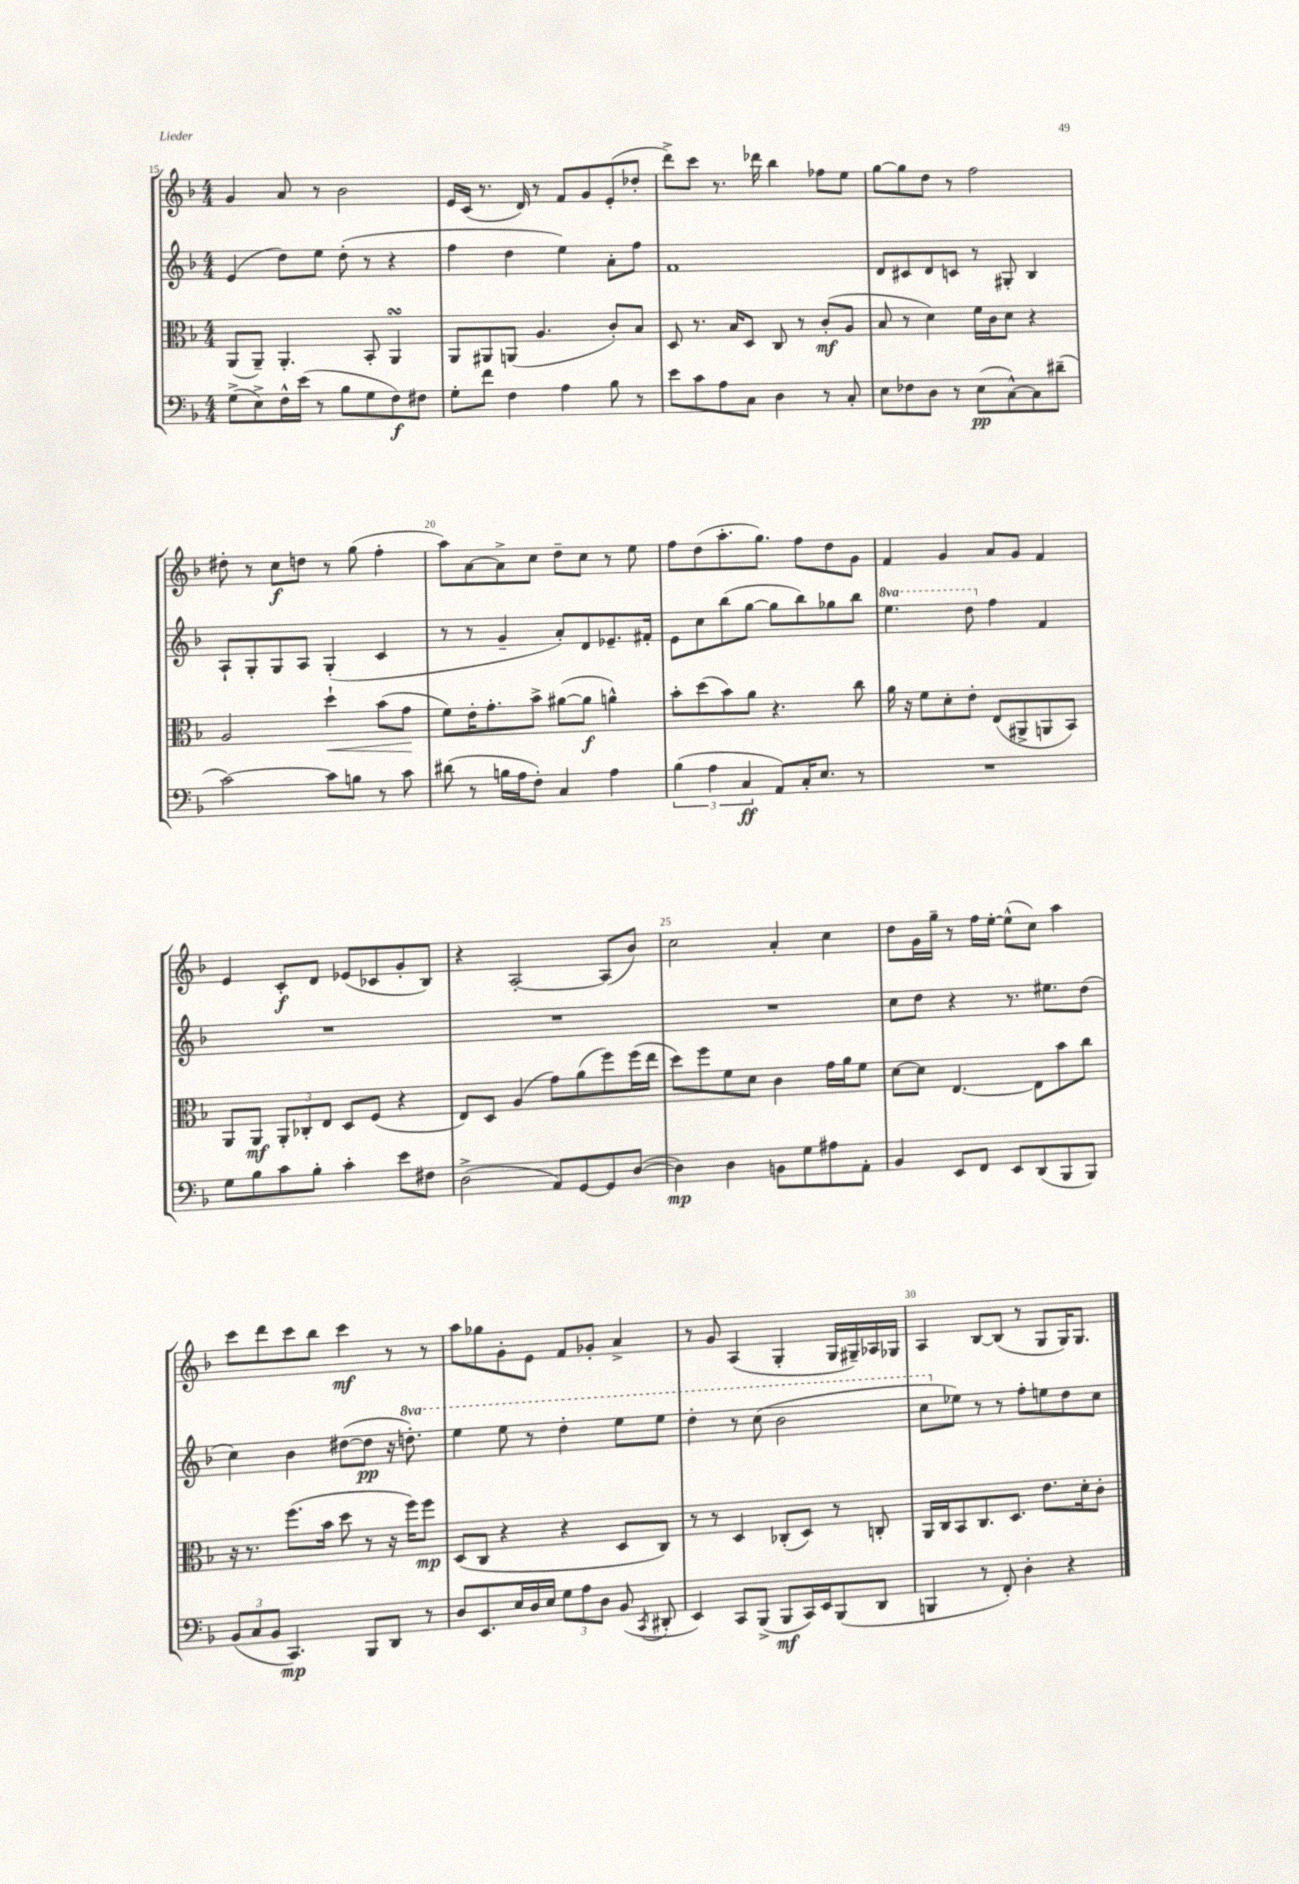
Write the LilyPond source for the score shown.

<<
\new StaffGroup <<
\new Staff = "s0" {
    \clef treble \key f \major \numericTimeSignature \time 4/4
    \autoBeamOff g'4 a'8 r8 bes'2 |
    e'16[ c'16]( r8. d'16) r8 f'8[ g'8 e'8-.( des''8]-. |
    d'''8[->) c'''8] r8. des'''16 bes''4 fes''8[ e''8] |
    g''8[~ g''8 d''8] r8 f''2 |
    dis''8-. r8 c''8[\f d''8] r8 g''8( f''4-. |
    a''8[) a'8~ a'8-> c''8] d''8[-- c''8] r8 e''8 |
    f''8[ d''8( a''8.-. g''8.]) f''8[ d''8 g'8] |
    f'4 g'4 a'8[ g'8] f'4 |
    e'4 c'8[-.\f d'8] ees'8[( ces'8 g'8-. bes8]) |
    r4 a2~-. a8[( bes'8]) |
    c''2 a'4-. c''4 |
    d''8[ g'16 g''16]-- r8 f''16[ e''16]~-. e''8[-^( c''8]) a''4 |
    c'''8[ d'''8 c'''8 bes''8] c'''4\mf r8 r8 |
    a''8[ ges''8 g'8-. e'8] f'8[ ges'8]-. a'4-> |
    r8 g'8 a4( g4-. g16[ gis16--) aes16 ges16] |
    a4 bes8[~ bes8]( r8 g8[ g16) g8.] \bar "|." |
}
\new Staff = "s1" {
    \clef treble \key f \major \numericTimeSignature \time 4/4 \set Staff.ottavationMarkups = #ottavation-simple-ordinals
    \autoBeamOff e'4( d''8[) e''8] d''8-.( r8 r4 |
    f''4 d''4 e''4) a'8[-. f''8] |
    f'1 |
    d'8[ cis'8 d'8 c'8] r8 gis8-. bes4 |
    a8[-! g8-. g8 a8] g4-.( c'4 |
    r8 r8 g'4-- a'8[-.) d'8 ees'8.-- fis'16]-. |
    e'8[ c''8 bes''8( g''8]~ g''8[ bes''8) ges''8 bes''8] |
    \ottava #1 e'''4. d'''8 \ottava #0 f''4 f'4 |
    R1 |
    R1 |
    R1 |
    c''8[ d''8] r4 r8. eis''8.[ d''8]( |
    c''4) bes'4 dis''8[~( dis''8]\pp r16 \ottava #1 d'''!8.-.) |
    e'''4 e'''8 r8 d'''4-. e'''8[ e'''8] |
    d'''4-. r8 c'''8( bes''2 |
    c'''8[ \ottava #0 ees''8]) r8 r8 f''8[-. e''8 d''8 c''8] \bar "|." |
}
\new Staff = "s2" {
    \clef alto \key f \major \numericTimeSignature \time 4/4
    \autoBeamOff a,8[( a,8]--) a,4.-. bes,8-. a,4\turn |
    a,8[ ais,8 a,8]( a4. c'8[-.) bes8] |
    d8 r8. bes16[ d8] c8 r8 c'8[-.\mf( a8] |
    bes8 r8 d'4) f'16[ c'16 d'8] r4 |
    a2 d''4-!\< bes'8[( g'8]\! |
    f'8[) e'16-. g'8.-. bes'8]-> ais'8[~( ais'8]\f a'4-^) |
    bes'8[-. d''8( bes'8) a'8] r4. c''8 |
    a'16 r16 f'8[ d'8-. e'8]-. e8[( ais,8-> a,8 bes,8]) |
    a,8[ a,8]\mf \tuplet 3/2 { a,8[-. ces8-. e8] } d8[ f8]( r4 |
    e8[) d8] a4( g'8[) a'8( f''8) f''16( e''16] |
    d''8[) f''8 f'8 d'8] c'4 g'16[ a'16 f'8] |
    d'8[~ d'8] e4.~ e8[ bes'8 c''8] |
    r16 r8. f''8.[( bes'16] d''8 r8 r16 f''16[) f''8]\mp |
    d8[( c8] r4 r4 d8[ c8]) |
    r8 r8 d4 ces8[-.( d8]) r8 c8-. |
    a,16[ c16 bes,8 c8. d8.] e'8.[ d'16-. c'8]-. \bar "|." |
}
\new Staff = "s3" {
    \clef bass \key f \major \numericTimeSignature \time 4/4
    \autoBeamOff g8[->( e8->) f16-^ e'16]( r8 bes8[ g8 f8\f) fis8] |
    g8[-. f'8] f4 a4 bes8 r8 |
    e'8[ c'8 a8 c8] d4 r8 c8-. |
    e8[ fes8 d8] r8 e8[\pp( c8~-^) c8 dis'8]--( |
    c'2~) c'8[ b8] r8 c'8 |
    dis'8( r8 b16[ a16 f8]-.) c4 a4 |
    \tuplet 3/2 { bes4( a4 c4\ff } a,8[) c16-. e8.] r8 |
    R1 |
    g8[ bes8 c'8 bes8]-. c'4-. e'8[ fis8] |
    d2->( a,8[) g,8~ g,8 d8]~( |
    d4\mp) d4 b,8[ g8 ais8 a,8]-. |
    bes,4 e,8[ f,8] e,8[ d,8( bes,,8 bes,,8]) |
    \tuplet 3/2 { bes,8[( c8 bes,8] } c,4.\mp) bes,,8[ d,8] r8 |
    d8[ e,8. e16 d16 e16] \tuplet 3/2 { g8[ a8 d8] } bes,8( \acciaccatura { c,8 } dis,8-. |
    e,4) c,8[ bes,,8]->( bes,,8[\mf c,16) e,16 bes,,8( d,8] |
    b,,4 r8 f,8-.) d4-. r4 \bar "|." |
}
>>
>>
\layout { \context { \Score currentBarNumber = #15 \override BarNumber.break-visibility = ##(#f #t #t) barNumberVisibility = #(every-nth-bar-number-visible 5) } }
